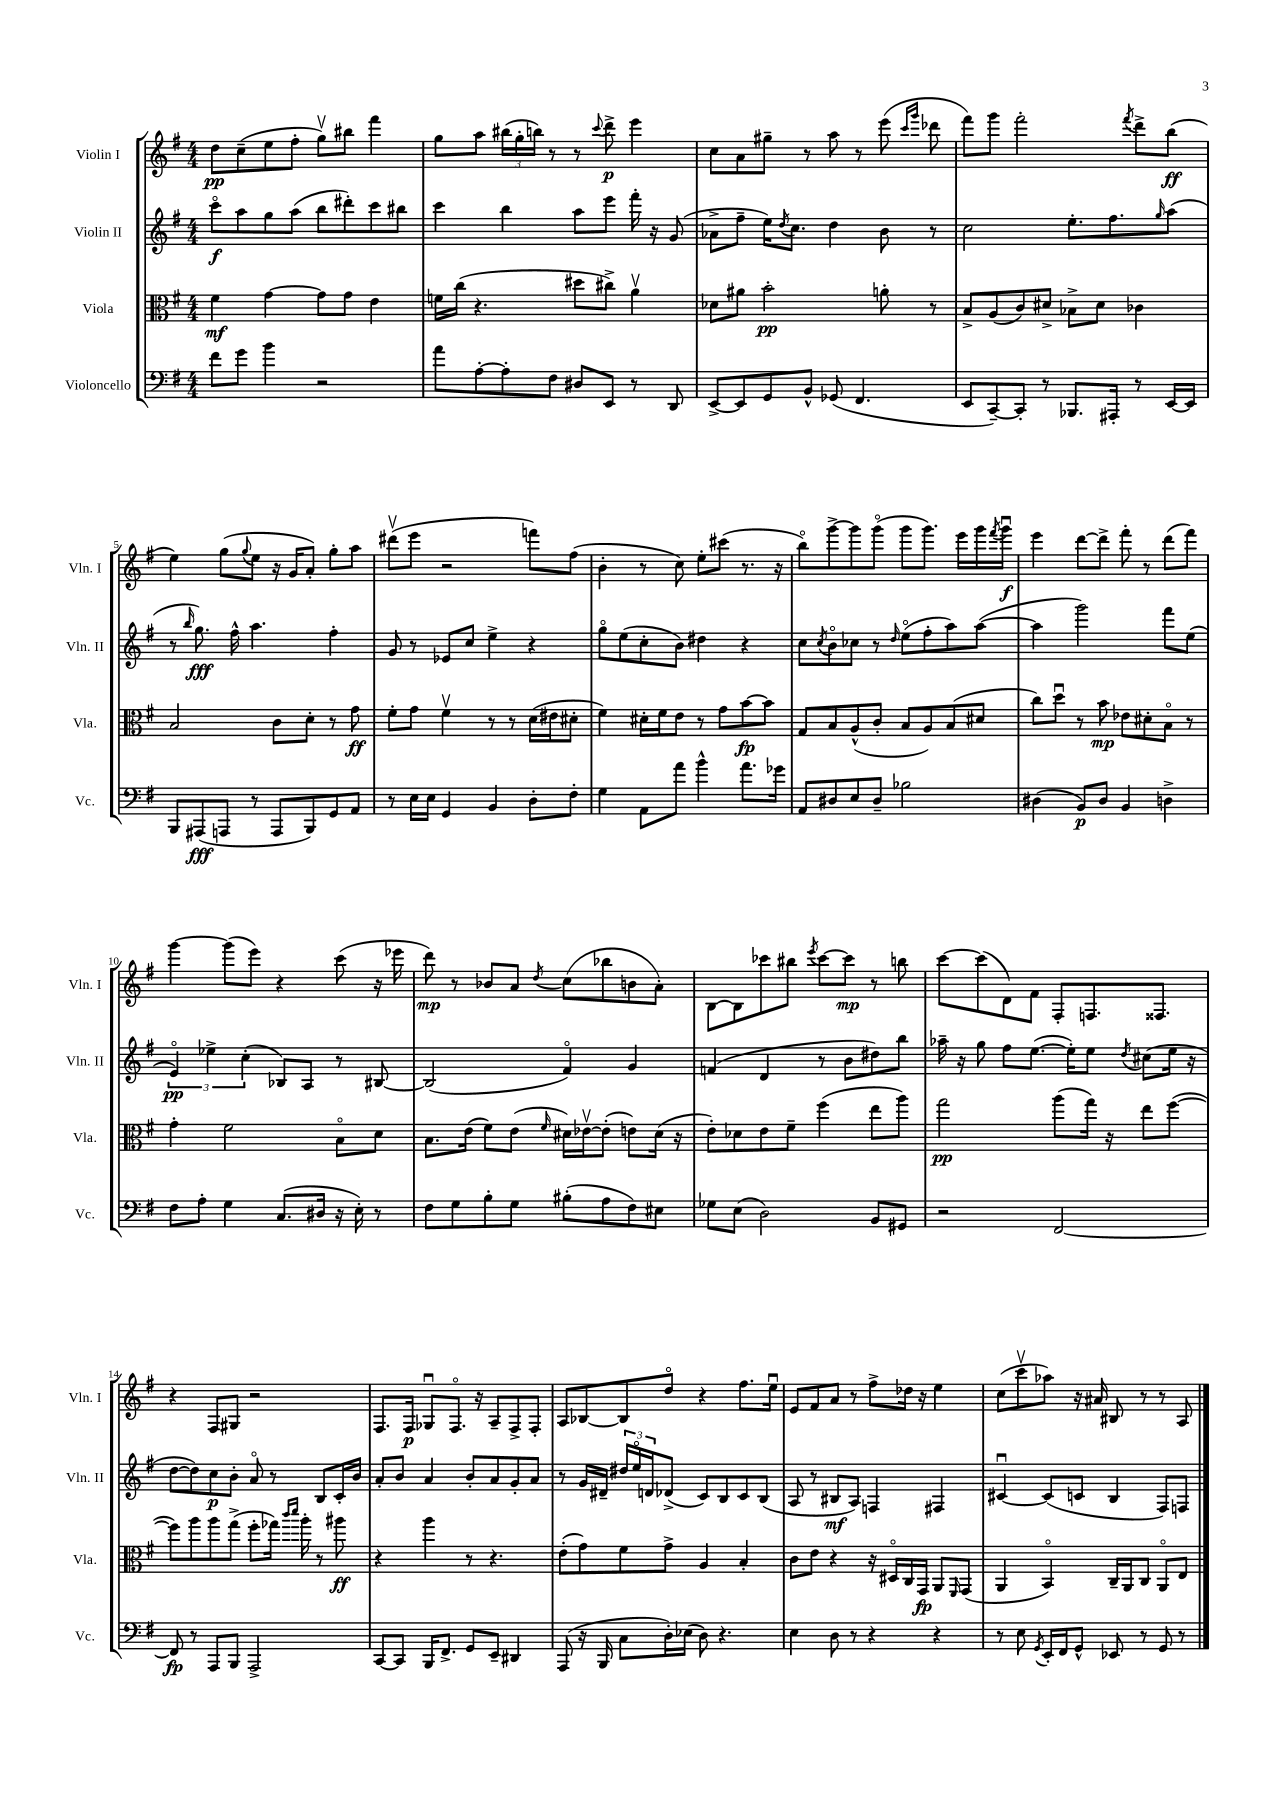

**kern	**kern	**kern	**kern
*staff4	*staff3	*staff2	*staff1
*clefF4	*clefC3	*clefG2	*clefG2
*k[f#]	*k[f#]	*k[f#]	*k[f#]
*M4/4	*M4/4	*M4/4	*M4/4
8f#	4f#	8ccco	8dd
8g	.	8aa	(8cc~
4b	[4g	8gg	8ee
.	.	(8aa	8ff#'
2r	8g]	8bb	8ggv)
.	8g	8ddd#')	8bb#
.	4e	8ccc	4fff#
.	.	8bb#	.
=	=	=	=
8a	16f	4ccc	8gg
.	(16cc	.	.
[8A'	4.r	.	8aa
8A']	.	4bb	(24bb#
.	.	.	24gg'
.	.	.	24bb)
8F#	.	.	8r
8D#	8dd#	8aa	8r
.	.	.	8qqccc
8EE	8cc#^)	8eee	8ddd^
8r	4av	16fff#'	4eee
.	.	16r	.
8DD	.	(8g	.
=	=	=	=
[8EE^	8d-	8a-^	8cc
8EE]	8a#	8ff#~	8a
8GG	2b'	16ee)	8gg#~
.	.	8qdd	.
.	.	8.cc	.
8BB^^	.	.	8r
(8GG-	.	4dd	8aa
4.FF#	.	.	8r
.	8a'	8b	(8eee
.	.	.	16qqccc
.	.	.	16qqggg
.	8r	8r	8ddd-
=	=	=	=
8EE	8B^	2cc	8fff#)
[8CC~)	(8A	.	8ggg
8CC']	8c)	.	2fff#'
8r	8d#^	.	.
8.BBB-	8B-^	8.ee'	.
.	8d#	.	.
16AAA#'	.	8.ff#	.
.	.	.	8qfff#
8r	4c-	.	8ddd^
.	.	16qqgg	.
[16EE	.	(8aa	(8bb
16EE]	.	.	.
=	=	=	=
8BBB	2B	8r	4ee)
.	.	16qqbb	.
(8AAA#	.	8.gg)	.
8AAA	.	.	(8gg
.	.	16ff#^^	.
.	.	.	8qqgg
8r	.	4.aa	8ee
8AAA	8c	.	16r
.	.	.	16g
8BBB)	8d'	.	8a')
8GG	8r	4ff#'	8gg'
8AA	8g	.	8aa
=	=	=	=
8r	8f#'	8g	(8ddd#v
16E	8g	8r	8eee
16E	.	.	.
4GG	4f#v	8e-	2r
.	.	8cc	.
4BB	8r	4ee^	.
.	8r	.	.
8D'	(16d	4r	8fff)
.	16e#	.	.
8F#'	8d#'	.	(8ff#
=	=	=	=
4G	4f#)	8ggo	4b'
.	.	(8ee	.
8AA	16d#'	8cc'	8r
.	16f#	.	.
8a	8e	8b)	8cc)
4b^^	8r	4dd#	8ee'
.	8g	.	(8ccc#
8.a	[8b	4r	8.r
.	8b]	.	.
16g-	.	.	16r
=	=	=	=
8AA	8G	8cc	8bbo)
.	.	8qcc	.
8D#	8B	8bo	[8ggg^
8E	(8A^^	8cc-	8ggg]
8D#~	8c'	8r	(8gggo
.	.	16qqdd	.
2B-	8B	(8eeo	8ggg
.	8A)	8ff#'	8.ggg)
.	(8B	8aa)	.
.	.	.	16eee
.	8d#	([8aa	16ggg
.	.	.	8qfff#
.	.	.	16gggu
=	=	=	=
(4D#	8cc)	4aa]	4eee
.	8ddu	.	.
8BB)	8r	2ggg)	[8ddd
8D#	8b	.	8ddd^]
4BB	8e-	.	8fff#'
.	8d#'	.	8r
4D^	8Bo	8fff#	(8ddd
.	8r	(8ee	8fff#)
=	=	=	=
8F#	4g'	6eo)	[4ggg
8A'	.	.	.
.	.	6ee-^	.
4G	2f#	.	(8ggg]
.	.	(6cc'	.
.	.	.	8eee)
(8.C	.	8B-)	4r
.	.	8A	.
16D#	.	.	.
16r	8Bo	8r	(8ccc
16E')	.	.	.
8r	8d	[8B#	16r
.	.	.	16eee-
=	=	=	=
8F#	8.B	(2B#]	8ddd)
8G	.	.	8r
.	(16e	.	.
8B'	8f#)	.	8b-
8G	(8e	.	8a
.	16qqf#	.	8qdd
(8B#'	16d#)	4f#o)	(8cc
.	[16e-v	.	.
8A	(8e-']	.	8bb-
8F#)	8e)	4g	8b
8E#	(16d#	.	8a')
.	16r	.	.
=	=	=	=
8G-	8e')	(4f	[8B
(8E	8d-	.	8B]
2D)	8e	4d	8ccc-
.	8f#~	.	8bb#
.	.	.	8qeee
.	(4ff#	8r	[8ccc-
.	.	8b	8ccc-]
8BB	8ee	8dd#)	8r
8GG#	8aa)	8bb	8bb
=	=	=	=
2r	2gg	16aa-~	[8ccc
.	.	16r	.
.	.	8gg	(8ccc]
.	.	8ff#	8d)
.	.	([8.ee	8f#
[2FF#	(8aa	.	8F#'
.	.	16ee'])	.
.	16gg)	8ee	8.F
.	16r	.	.
.	.	8qdd	.
.	8ee	(8cc#	.
.	.	.	8.F##
.	([8ff#	16ee	.
.	.	16r	.
=	=	=	=
8FF#]	8ff#])	[8dd	4r
8r	8aa	8dd])	.
8AAA	8aa	8cc	8F#
8BBB	(8gg^	8b'	8G#
2AAA^	8ff#'	8ao	2r
.	16gg-)	8r	.
.	16qqccc	.	.
.	16qqddd	.	.
.	16aa'	.	.
.	8r	8B	.
.	8aa#	16c'	.
.	.	16b	.
=	=	=	=
[8CC	4r	8a'	8.F#
8CC]	.	8b	.
.	.	.	16F#
16BBB	4aa	4a	8G-u
8.FF#^	.	.	.
.	.	.	8.F#o
8GG	8r	8b'	.
.	.	.	16r
8EE~	4.r	8a	8A~
4DD#	.	8g'	8F#^
.	.	8a	8F#'
=	=	=	=
(8AAA	(8e'	8r	8A
16r	8g)	16g	[8B-
16BBB	.	16d#~	.
8C	8f#	24dd#	8B-]
.	.	24eeo	.
.	.	24d	.
16D')	8g^	(8d-^	8ddo
(16E-	.	.	.
8D)	4A	8c)	4r
4.r	.	8B	.
.	4B'	8c	8.ff#
.	.	(8B	.
.	.	.	16eeu
=	=	=	=
4E	8c	8A	8e
.	8e	8r	8f#
8D	4r	8B#	8a
8r	.	8A)	8r
4r	16r	4F	8ff#^
.	16D#o	.	.
.	16C	.	16dd-
.	16GG	.	16r
4r	8AA	4F#	4ee
.	16qqFF#	.	.
.	(8GG	.	.
=	=	=	=
8r	4AA	[4c#u	(8cc
8E	.	.	8cccv
8qGG	.	.	.
16EE'	4BBo)	(8c#]	8aa-)
16FF#	.	.	.
8GG^^	.	8c	16r
.	.	.	16a#
8EE-	16C~	4B	8B#
.	16AA	.	.
8r	8C	.	8r
8GG	8AAo	8F#)	8r
8r	8E	8F	8A
==	==	==	==
*-	*-	*-	*-
